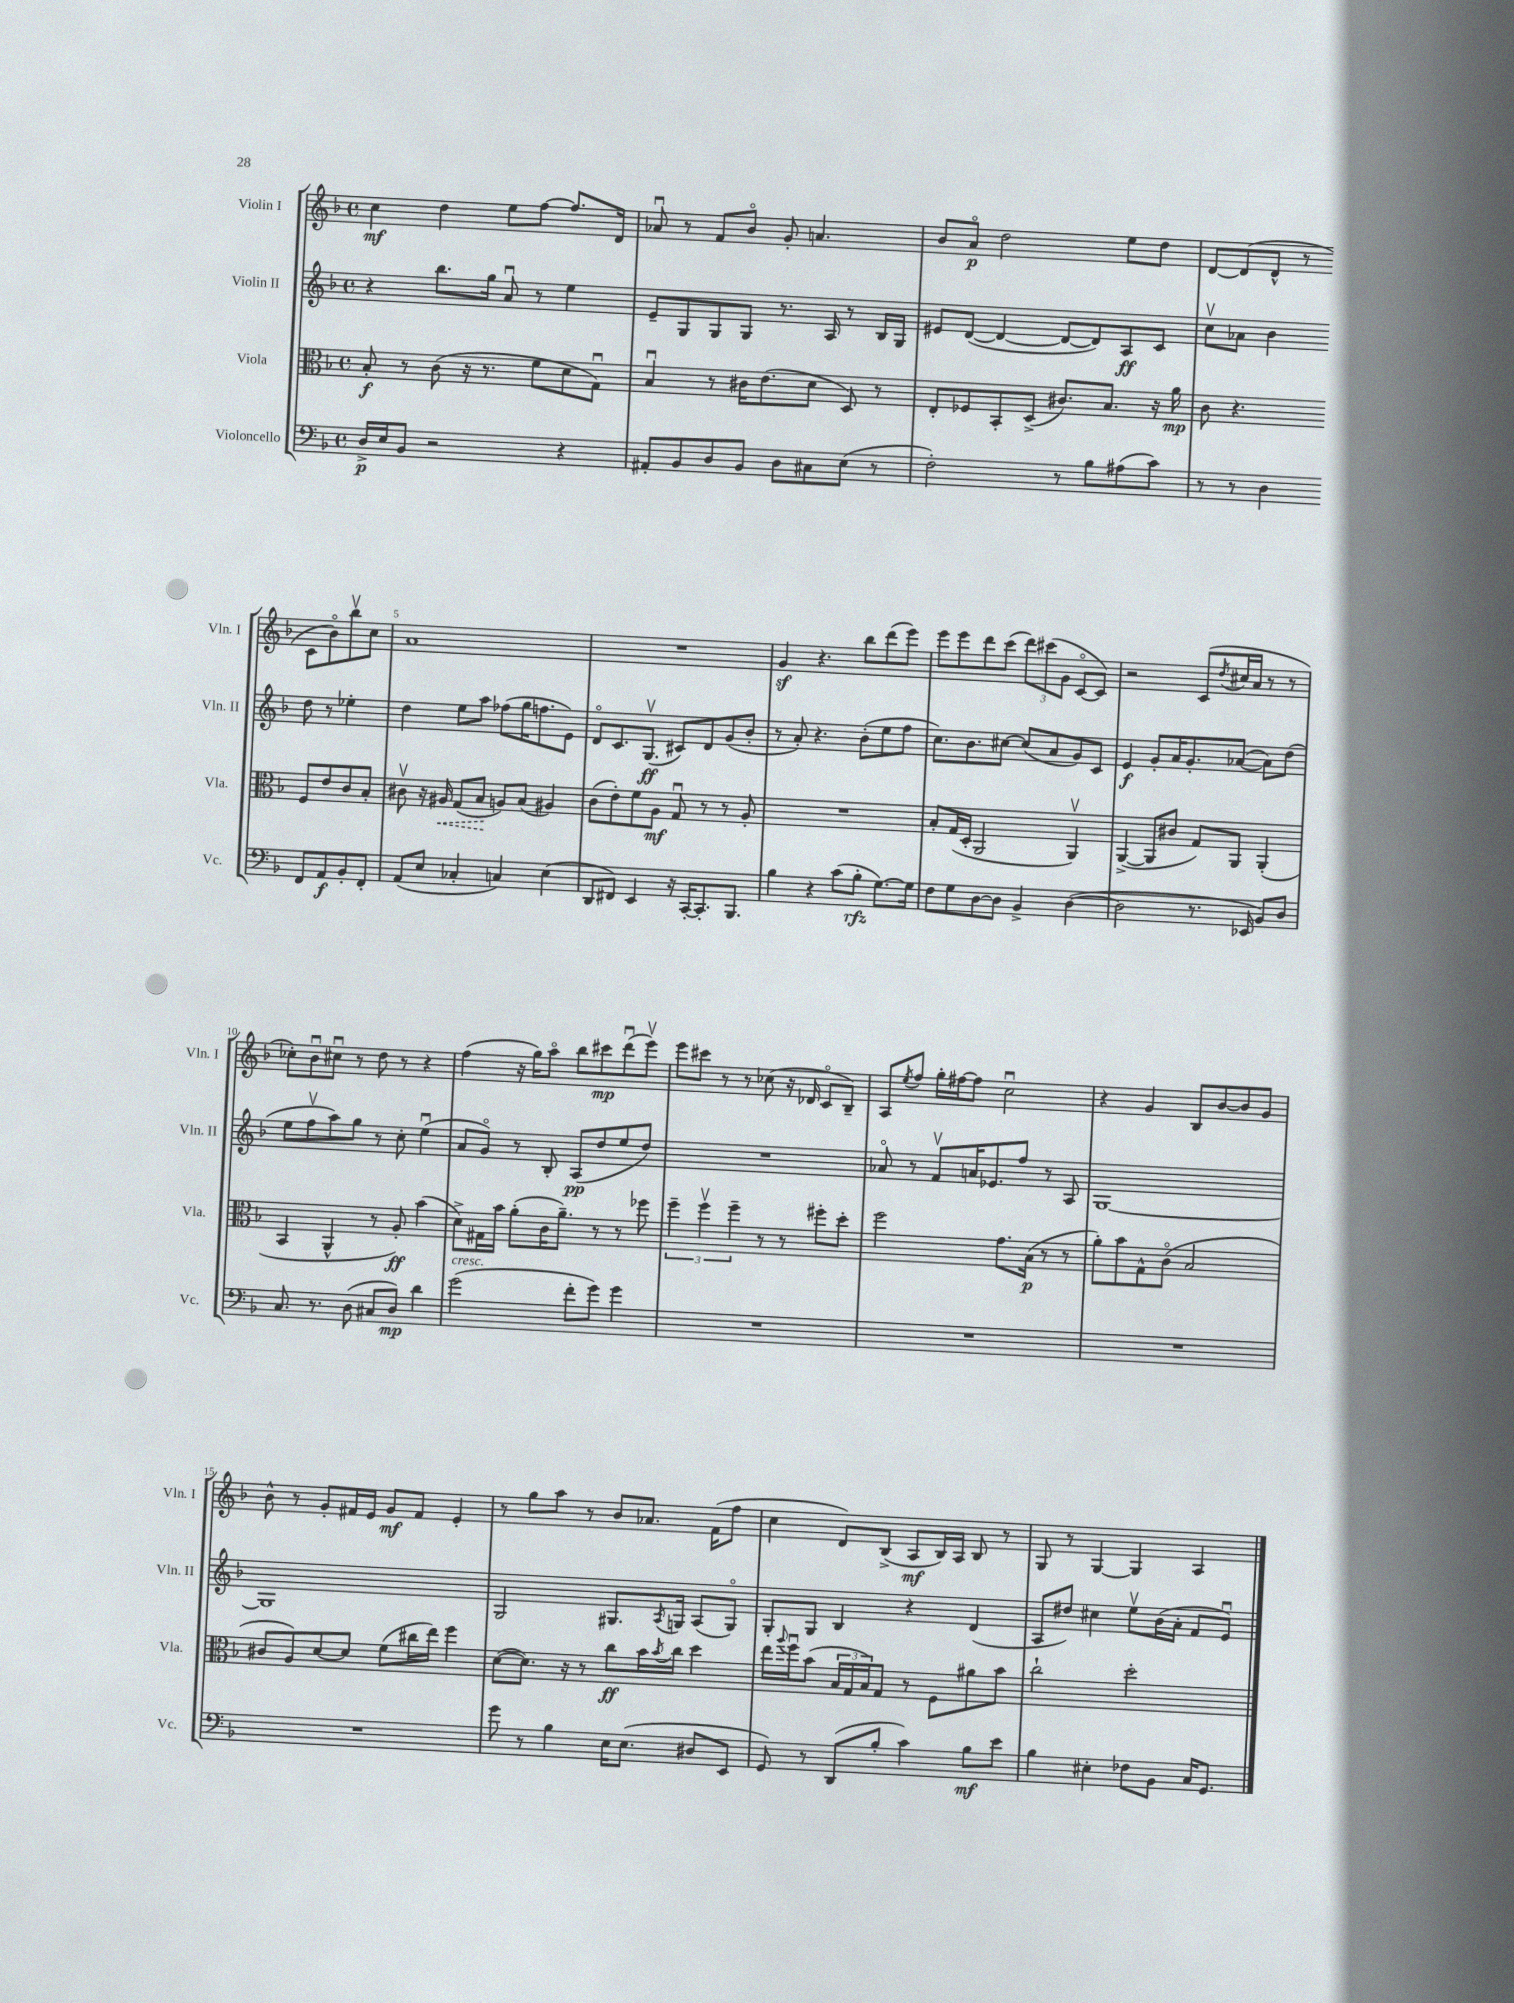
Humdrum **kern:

**kern	**kern	**kern	**kern
*staff4	*staff3	*staff2	*staff1
*clefF4	*clefC3	*clefG2	*clefG2
*k[b-]	*k[b-]	*k[b-]	*k[b-]
*M4/4	*M4/4	*M4/4	*M4/4
*met(c)	*met(c)	*met(c)	*met(c)
16D^	8B-'	4r	4cc
16E	.	.	.
8BB-	8r	.	.
2r	(8c	8.bb-	4dd
.	16r	.	.
.	8.r	16gg	.
.	.	8au	8ee
.	8f	8r	[8ff
4r	8d	4ee	8.ff]
.	8Gu)	.	.
.	.	.	16d
=	=	=	=
8AA#'	4B-u	8e~	8a-u
8BB-	.	8G	8r
8D	8r	8G	8f
8BB-	16c#	8G	8b-o
.	(8.e	.	.
8D	.	8.r	8g'
8C#	8d	.	4.a
.	.	16A	.
(8E	8D)	8r	.
8r	8r	16B-	.
.	.	16G	.
=	=	=	=
2F')	8E'	8e#	8b-
.	8F-	([8d	8ao
.	8BB-'	4d_	2dd
.	(8D^	.	.
8r	8.c#)	8d_	.
8B-	.	8d])	.
.	8.B-	.	.
(8A#	.	8A	8ee
8c)	16r	8c	8dd
.	16a	.	.
=	=	=	=
8r	8c	8ccv	[8d
8r	4.r	8a-	(8d]
4D	.	4b-	8d^^
.	.	.	8r
8FF	8F	8dd	8c
8AA	8e	8r	8b-o)
8BB-'	8c	4ee-'	8bb-v
8FF'	8B-'	.	8cc
=	=	=	=
(8AA	8c#v	4dd	1a
8E	16r	.	.
.	16A#	.	.
4C-'	(8G	8ee	.
.	8B-	8aa	.
4C)	8A)	(8ff-	.
.	(8B-	16gg	.
.	.	8.ff	.
(4E	4A#)	.	.
.	.	8e)	.
=	=	=	=
8DD	(8c	8do	1r
8FF#)	8e')	8.c	.
4EE	8f	.	.
.	.	(8.Gv	.
.	8A	.	.
16r	8Gu	8c#)	.
[16CC'	.	.	.
8.CC']	8r	8d	.
.	8r	(8g	.
8.BBB-	.	.	.
.	8A'	8b-'	.
=	=	=	=
4B-	1r	8r	4g
.	.	8a')	.
4r	.	4.r	4.r
(8c	.	.	.
8B-'	.	(8b-'	8bb-
[8.G)	.	8ee	(8ddd
.	.	8ff	8eee)
16G]	.	.	.
=	=	=	=
8F	8B-'	8.cc)	8eee
8G	(16G	.	8eee
.	16D'	8.b-	.
[8D	2AA	.	8ddd
8D]	.	[8cc#	(8ccc
4BB-^	.	(8cc#]	12ddd)
.	.	.	(12ccc#
.	.	8a	.
.	.	.	12g
([4D	4AAv)	8g)	[8co
.	.	8c	8c])
=	=	=	=
2D]	([4AA^	4e	2r
.	8AA]	8g'	.
.	8c#	16a	.
.	.	8.g'	.
8.r	8G)	.	(8c
.	.	.	8qdd
.	8AA	([8a-	16cc#
16EE-	.	.	16a
8BB-)	(4AA'	8a-])	8r
8D	.	(8dd	8r
=	=	=	=
8.C	4BB-	8ee	8cc-')
.	.	8ffv	8b-u
8.r	.	.	.
.	4AA^^	8aa)	8cc#u
(8D	.	8gg	8r
8C#	8r	8r	8dd
8D)	8A')	8cc'	8r
4d	(4b-	(4eeu	4r
=	=	=	=
(2g	8d^)	8a	(4ff
.	16G#	8go)	.
.	16b-	.	.
.	(8a'	8r	16r
.	.	.	16gg)
.	16c	8B-'	8aao
.	8.a~)	.	.
8f'	.	(8A	8bb-
8g)	8r	8dd	8ccc#
4g	8r	8ee	(8dddu
.	8ff-	8dd)	8eeev)
=	=	=	=
1r	6ff~	1r	8eee
.	.	.	8ccc#
.	6ffv	.	.
.	.	.	8r
.	6ff~	.	.
.	.	.	8r
.	8r	.	(8cc-
.	8r	.	16r
.	.	.	16d-
.	8ff#'	.	8co
.	8dd'	.	8B-~)
=	=	=	=
1r	2ff	8a-o	8A
.	.	.	8qee
.	.	8r	8ff
.	.	8fv	16gg'
.	.	.	[16ff#
.	.	16a	8ff#]
.	.	8.e-	.
.	8.g	.	2ccu
.	.	8ff	.
.	(16B-	.	.
.	8r	8r	.
.	8r	8A	.
=	=	=	=
1r	8a')	[1G	4r
.	8b-	.	.
.	8G^^	.	4g
.	(8co	.	.
.	2B-	.	8B-
.	.	.	[8b-
.	.	.	8b-]
.	.	.	8g
=	=	=	=
1r	8c#	1G]	8b-^^
.	8A)	.	8r
.	[8d	.	8g'
.	8d]	.	16f#
.	.	.	16e
.	(8f	.	8g
.	16cc#	.	8f#
.	16ee)	.	.
.	4ff	.	4e'
=	=	=	=
8g	([8d	2G	8r
8r	8.d])	.	8gg
4B-	.	.	8aa
.	16r	.	.
.	8r	.	8r
16E	8cc	8.G#	8b-
(8.E	.	.	.
.	16b-	.	8.a-
.	8qb-	8qA	.
.	16cc	16G	.
8D#	4dd	(8A	.
.	.	.	(16f
8EE	.	8Go)	8ff
=	=	=	=
8GG)	16ee	8G'	4cc
.	8qqaa	.	.
.	16ffu	.	.
8r	(8b-	8G	.
(8DD	24B-	4B-	8d)
.	24G	.	.
.	24B-)	.	.
8B-'	8G	.	(8B-^
4c)	8r	4r	8A
.	8F	.	16B-)
.	.	.	16A
8B-	8a#	(4d	8B-
8e	8b-	.	8r
=	=	=	=
4B-	2cc`	8A	8G
.	.	8dd#)	8r
4E#'	.	4cc#	[4G
8F-	2dd'	8eev	4G]
8BB-	.	(16b-	.
.	.	16a'	.
16C	.	8f	4A
8.GG	.	.	.
.	.	8eu)	.
==	==	==	==
*-	*-	*-	*-
